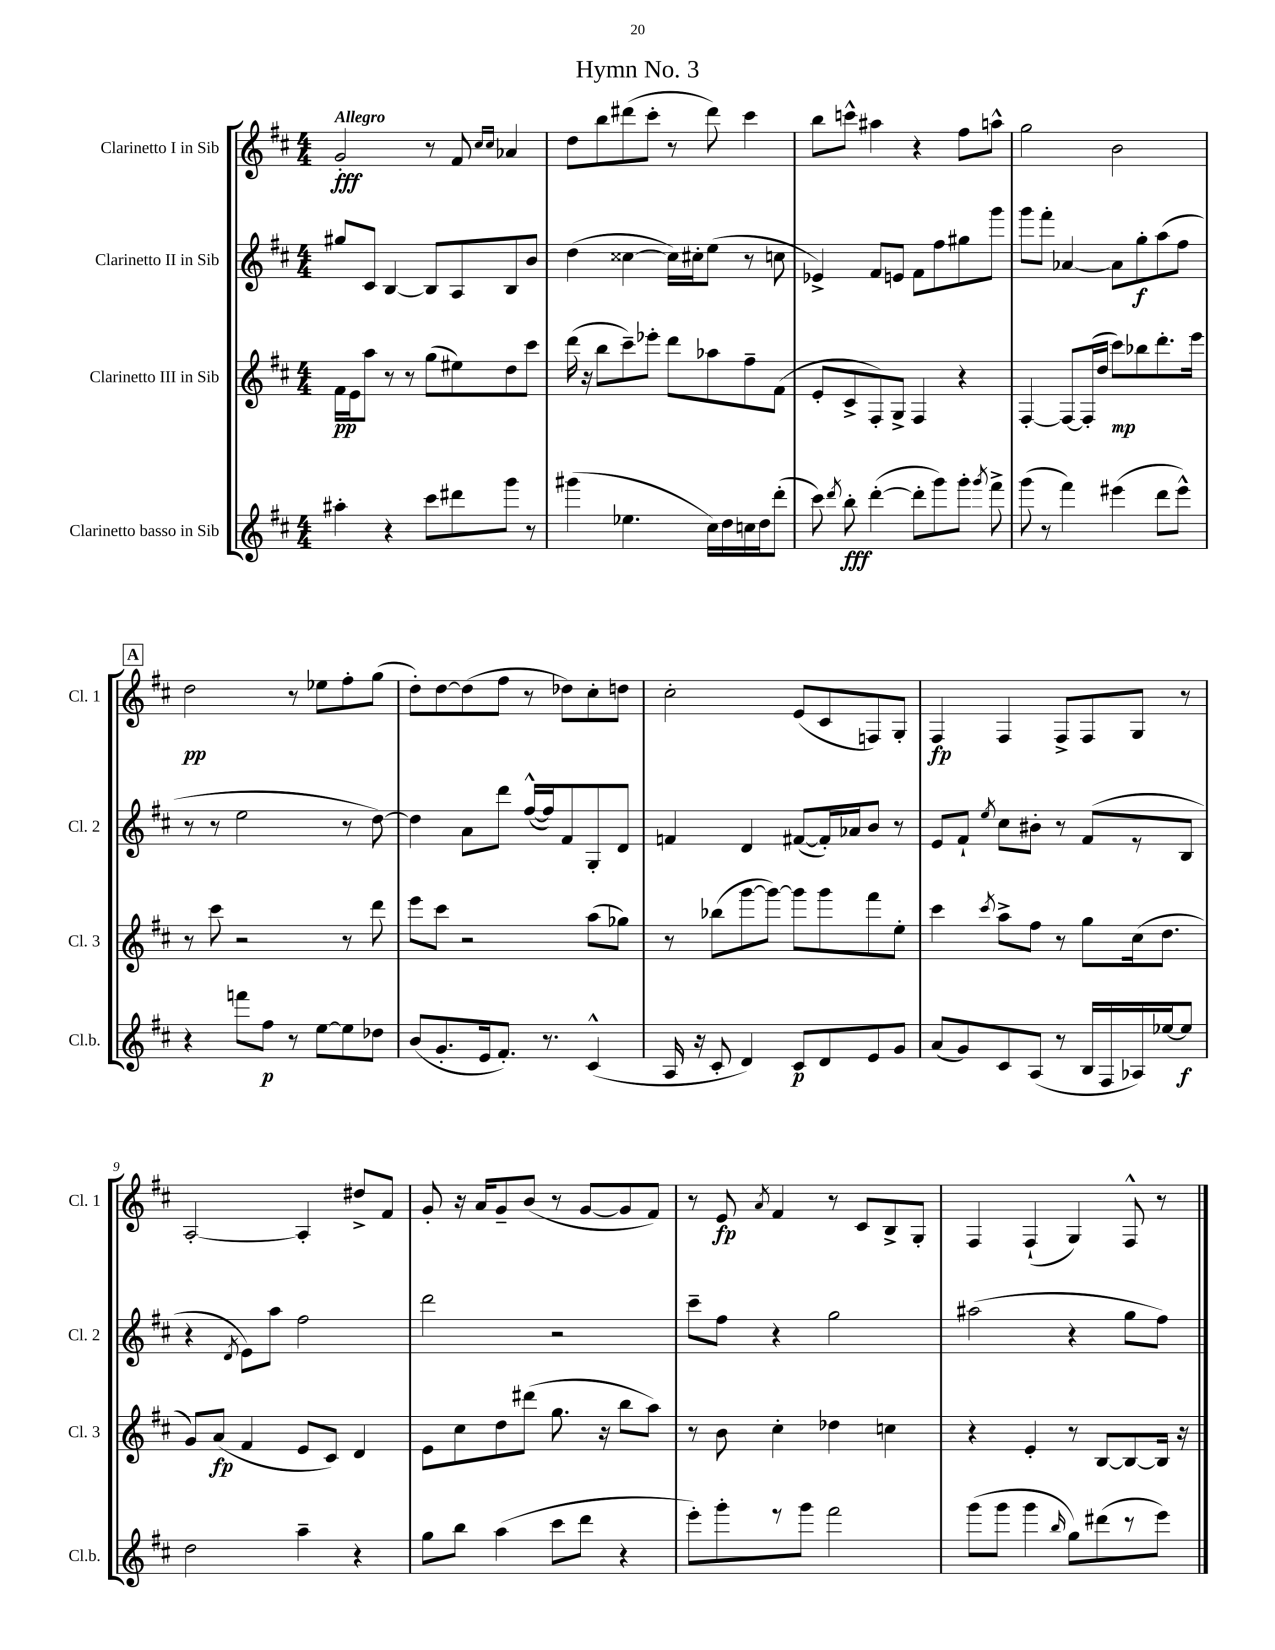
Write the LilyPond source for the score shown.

\header { title = "Hymn No. 3" }
<<
\new StaffGroup <<
\new Staff = "s0" \with { instrumentName = "Clarinetto I in Sib" shortInstrumentName = "Cl. 1" } {
    \clef treble \key d \major \numericTimeSignature \time 4/4 \tempo "Allegro"
    \autoBeamOff g'2-.\fff r8 fis'8 \grace { cis''16[ cis''16] } aes'4 |
    d''8[ b''8 dis'''8( cis'''8]-. r8 dis'''8) cis'''4 |
    b''8[ c'''8]-^ ais''4 r4 fis''8[ a''8]-^ |
    g''2 b'2 |
    \mark \markup { \box "A" } d''2\pp r8 ees''8[ fis''8-. g''8]( |
    d''8[-.) d''8~ d''8( fis''8] r8 des''8[) cis''8-. d''8] |
    cis''2-. e'8[( cis'8 f8) g8]-. |
    fis4\fp fis4 fis8[-> fis8 g8] r8 |
    a2~-. a4-. dis''8[-> fis'8] |
    g'8-. r16 a'16[ g'8-- b'8]( r8 g'8[~ g'8 fis'8]) |
    r8 e'8\fp \acciaccatura { a'8 } fis'4 r8 cis'8[ b8-> g8]-. |
    fis4 fis4-!( g4) fis8-^ r8 \bar "|." |
}
\new Staff = "s1" \with { instrumentName = "Clarinetto II in Sib" shortInstrumentName = "Cl. 2" } {
    \clef treble \key d \major \numericTimeSignature \time 4/4
    \autoBeamOff gis''8[ cis'8] b4~ b8[ a8 b8 b'8] |
    d''4( cisis''4~ cisis''16[) cis''16-. e''8]( r8 c''8 |
    ees'4->) fis'8[ e'8] fis'8[ fis''8 gis''8 g'''8] |
    g'''8[ fis'''8]-. aes'4~ aes'8[ g''8-.\f a''8( fis''8] |
    \mark \markup { \box "A" } r8 r8 e''2 r8 d''8~) |
    d''4 a'8[ d'''8] fis''16[~-^( fis''16) fis'8 g8-. d'8] |
    f'4 d'4 fis'8[~( fis'16-.) aes'16 b'8] r8 |
    e'8[ fis'8]-! \acciaccatura { e''8 } cis''8[ bis'8]-. r8 fis'8[( r8 b8] |
    r4 \acciaccatura { d'8 } e'8[) a''8] fis''2 |
    d'''2 r2 |
    cis'''8[-- fis''8] r4 g''2 |
    ais''2( r4 g''8[ fis''8]) \bar "|." |
}
\new Staff = "s2" \with { instrumentName = "Clarinetto III in Sib" shortInstrumentName = "Cl. 3" } {
    \clef treble \key d \major \numericTimeSignature \time 4/4
    \autoBeamOff fis'16[\pp e'16 a''8] r8 r8 g''8[( eis''8) d''8 cis'''8] |
    d'''16( r16 b''8[ cis'''8--) ees'''8]-. d'''8[ aes''8 fis''8-- fis'8]( |
    e'8[-. cis'8-> fis8-.) g8]-> fis4 r4 |
    fis4~-. fis8[~ fis16-.( d''16] cis'''8[\mp) bes''8 d'''8.-. e'''16] |
    \mark \markup { \box "A" } r8 cis'''8 r2 r8 d'''8 |
    e'''8[ cis'''8] r2 a''8[( ges''8]) |
    r8 bes''8[( g'''8~ g'''8]~) g'''8[ g'''8 fis'''8 e''8]-. |
    cis'''4 \acciaccatura { cis'''8 } a''8[-> fis''8] r8 g''8[ cis''16( d''8.] |
    g'8[) a'8]\fp( fis'4 e'8[ cis'8]) d'4 |
    e'8[ cis''8 d''8 dis'''8]( g''8. r16 b''8[ a''8]) |
    r8 b'8 cis''4-. des''4 c''4 |
    r4 e'4-. r8 b8[~ b8~ b16] r16 \bar "|." |
}
\new Staff = "s3" \with { instrumentName = "Clarinetto basso in Sib" shortInstrumentName = "Cl.b." } {
    \clef treble \key d \major \numericTimeSignature \time 4/4
    \autoBeamOff ais''4-. r4 cis'''8[ dis'''8 g'''8] r8 |
    gis'''4( ees''4. cis''16[) d''16 c''16 d''16 d'''8]-.( |
    cis'''8) \acciaccatura { d'''8 } b''8-.\fff d'''4~-.( d'''8[-. g'''8) g'''8]-. \acciaccatura { g'''8 } fis'''8-> |
    g'''8( r8 fis'''4) eis'''4( d'''8[ eis'''8]-^) |
    \mark \markup { \box "A" } r4 f'''8[ fis''8]\p r8 e''8[~ e''8 des''8] |
    b'8[( g'8.-. e'16 fis'8.]-.) r8. cis'4-^( |
    a16 r16 cis'8-. d'4) cis'8[\p d'8 e'8 g'8] |
    a'8[( g'8) cis'8 a8]( r8 b16[ fis16 aes16) ees''16~ ees''8]\f |
    d''2 a''4-- r4 |
    g''8[ b''8] a''4( cis'''8[ d'''8] r4 |
    e'''8[-.) g'''8-. r8 g'''8] fis'''2 |
    g'''8[( g'''8] g'''4 \grace { b''16 } g''8[) dis'''8( r8 e'''8]) \bar "|." |
}
>>
>>
